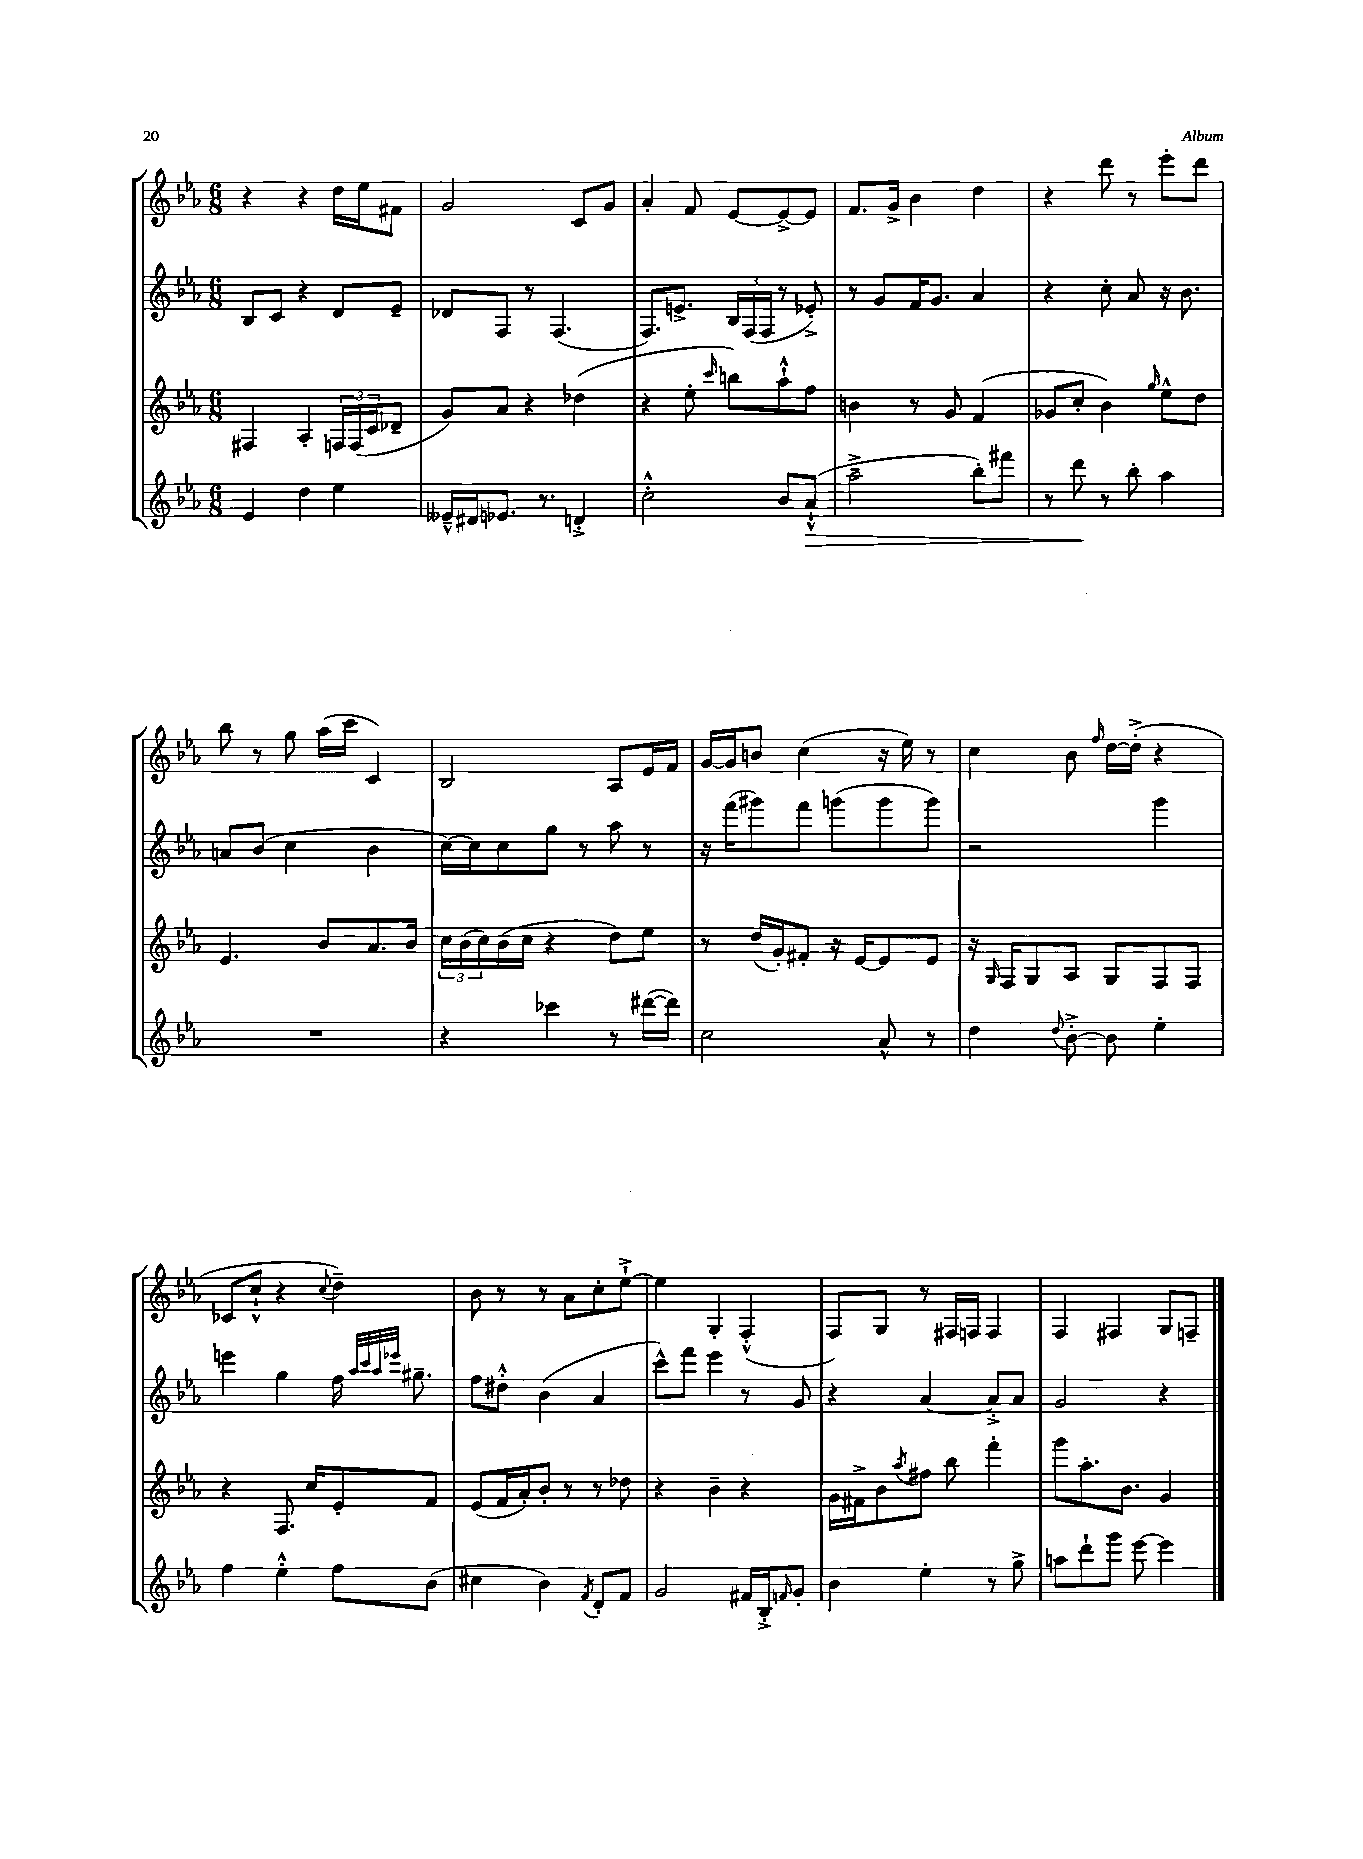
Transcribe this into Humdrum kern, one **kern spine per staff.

**kern	**kern	**kern	**kern
*staff4	*staff3	*staff2	*staff1
*clefG2	*clefG2	*clefG2	*clefG2
*k[b-e-a-]	*k[b-e-a-]	*k[b-e-a-]	*k[b-e-a-]
*M6/8	*M6/8	*M6/8	*M6/8
4e-/	4F#/	8B-/L	4r
.	.	8c/J	.
4dd\	4A-'/	4r	4r
4ee-\	24F/LL	8d/L	16dd\LL
.	(24F/	.	.
.	.	.	16ee-\J
.	24c/J	.	.
.	8d-~/J	8e-~/J	8f#\J
=	=	=	=
16e--~^^/LL	8g/L)	8d-/L	2g/
16d#/J	.	.	.
8.e-/J	8a-/J	8F/J	.
.	4r	8r	.
8.r	.	.	.
.	.	(4.F/	.
4d'^/	(4dd-\	.	8c/L
.	.	.	8g/J
=	=	=	=
2cc'^^\	4r	8.F/L)	4a-'/
.	.	8.e^/J	.
.	8ee-'\	.	8f/
.	16qqccc/	.	.
.	8bb\L)	24B-/LL	[8e-/L
.	.	(24F/	.
.	.	24F/JJ	.
8b-/L	8aa-`^^\	8r	8e-^/_
(8a-`^^/J	8ff\J	8e-'^/)	8e-/]J
=	=	=	=
2aa-~^\	4b\	8r	8.f/L
.	.	8g/L	.
.	.	.	16g^/Jk
.	8r	16f/K	4b-\
.	.	8.g/J	.
.	8g/	.	.
8bb-'\L)	(4f/	4a-/	4dd\
8fff#\J	.	.	.
=	=	=	=
8r	8g-/L	4r	4r
8ddd\	8cc'/J	.	.
8r	4b-\)	8cc'\	8ddd\
8bb-'\	.	8a-/	8r
.	16qqgg/	.	.
4aa-\	8ee-^^\L	16r	8eee-'\L
.	.	8.b-\	.
.	8dd\J	.	8ddd\J
=	=	=	=
2.r	4.e-/	8a/L	8bb-\
.	.	(8b-/J	8r
.	.	4cc\	8gg\
.	8b-/L	.	(16aa-\LL
.	.	.	16ccc\JJ
.	8.a-/	4b-\	4c/)
.	16b-/Jk	.	.
=	=	=	=
4r	24cc\LL	[16cc\LL)	2B-/
.	(24b-\	.	.
.	.	16cc\]J	.
.	24cc\)	.	.
.	(16b-\	8cc\	.
.	16cc\JJ	.	.
4ccc-\	4r	8gg\J	.
.	.	8r	.
8r	8dd\L)	8aa-\	8A-/L
([16ddd#\LL	8ee-\J	8r	16e-/L
16ddd#\]JJ)	.	.	16f/JJ
=	=	=	=
2cc\	8r	16r	[16g/LL
.	.	(16fff\LK	16g/]J
.	(16dd/LL	8ggg#\)	8b/J
.	16g'/J)	.	.
.	8f#'/J	8fff\J	(4cc\
.	16r	(8ggg\L	.
.	[16e-/LK	.	.
8a-^^/	8e-/]	8ggg\	16r
.	.	.	16ee-\)
8r	8e-/J	8ggg\J)	8r
=	=	=	=
4dd\	16r	2r	4cc\
.	16qqG/	.	.
.	16F/LK	.	.
.	8G/	.	.
8qqdd/	.	.	.
[8b-'^\	8A-/J	.	8b-\
.	.	.	16qqff/
8b-\]	8G/L	.	[16dd\LL
.	.	.	(16dd'^\]JJ
4ee-'\	8F/	4ggg\	4r
.	8F/J	.	.
=	=	=	=
4ff\	4r	4eee\	8c-/L
.	.	.	8cc`^^/J
4ee-'^^\	8.F/	4gg\	4r
.	16cc/LK	.	.
.	.	.	8qqcc/
8ff\L	8e-'/	16ff\	4dd~\)
.	.	32qqaa-/LLL	.
.	.	32qqccc/	.
.	.	32qqaa-/	.
.	.	32qqeee-/JJJ	.
.	.	8.gg#~\	.
(8b-\J	8f/J	.	.
=	=	=	=
4cc#\	(8e-/L	8ff\L	8b-\
.	16f/L	8dd#'^^\J	8r
.	16a-'/J)	.	.
4b-\)	8b-'/J	(4b-\	8r
.	8r	.	8a-\L
8qf/	.	.	.
8d'/L	8r	4a-/	8cc'\
8f/J	8dd-\	.	[8ee-`^\J
=	=	=	=
2g/	4r	8ccc^^\L)	4ee-\]
.	.	8fff\J	.
.	4b-~\	4eee-\	4G'/
16f#/LL	4r	8r	(4F'^^/
16B-'^/J	.	.	.
16qqf/	.	.	.
8g'/J	.	8g/	.
=	=	=	=
4b-\	16g\LL	4r	8F/L)
.	16f#^\J	.	.
.	8b-\	.	8G/J
.	8qaa-/	.	.
4ee-'\	8ff#\J	[4a-/	8r
.	8bb-\	.	16F#/LL
.	.	.	16F/JJ
8r	4fff'\	8a-'^/]L	4F/
8gg^\	.	8a-/J	.
=	=	=	=
8aa\L	8ggg\L	2g/	4F/
8ddd`\	8.aa-'\	.	.
8ggg\J	.	.	4F#/
.	8.b-\J	.	.
[8eee-\	.	.	.
4eee-\]	4g/	4r	8G/L
.	.	.	8F~/J
==	==	==	==
*-	*-	*-	*-
